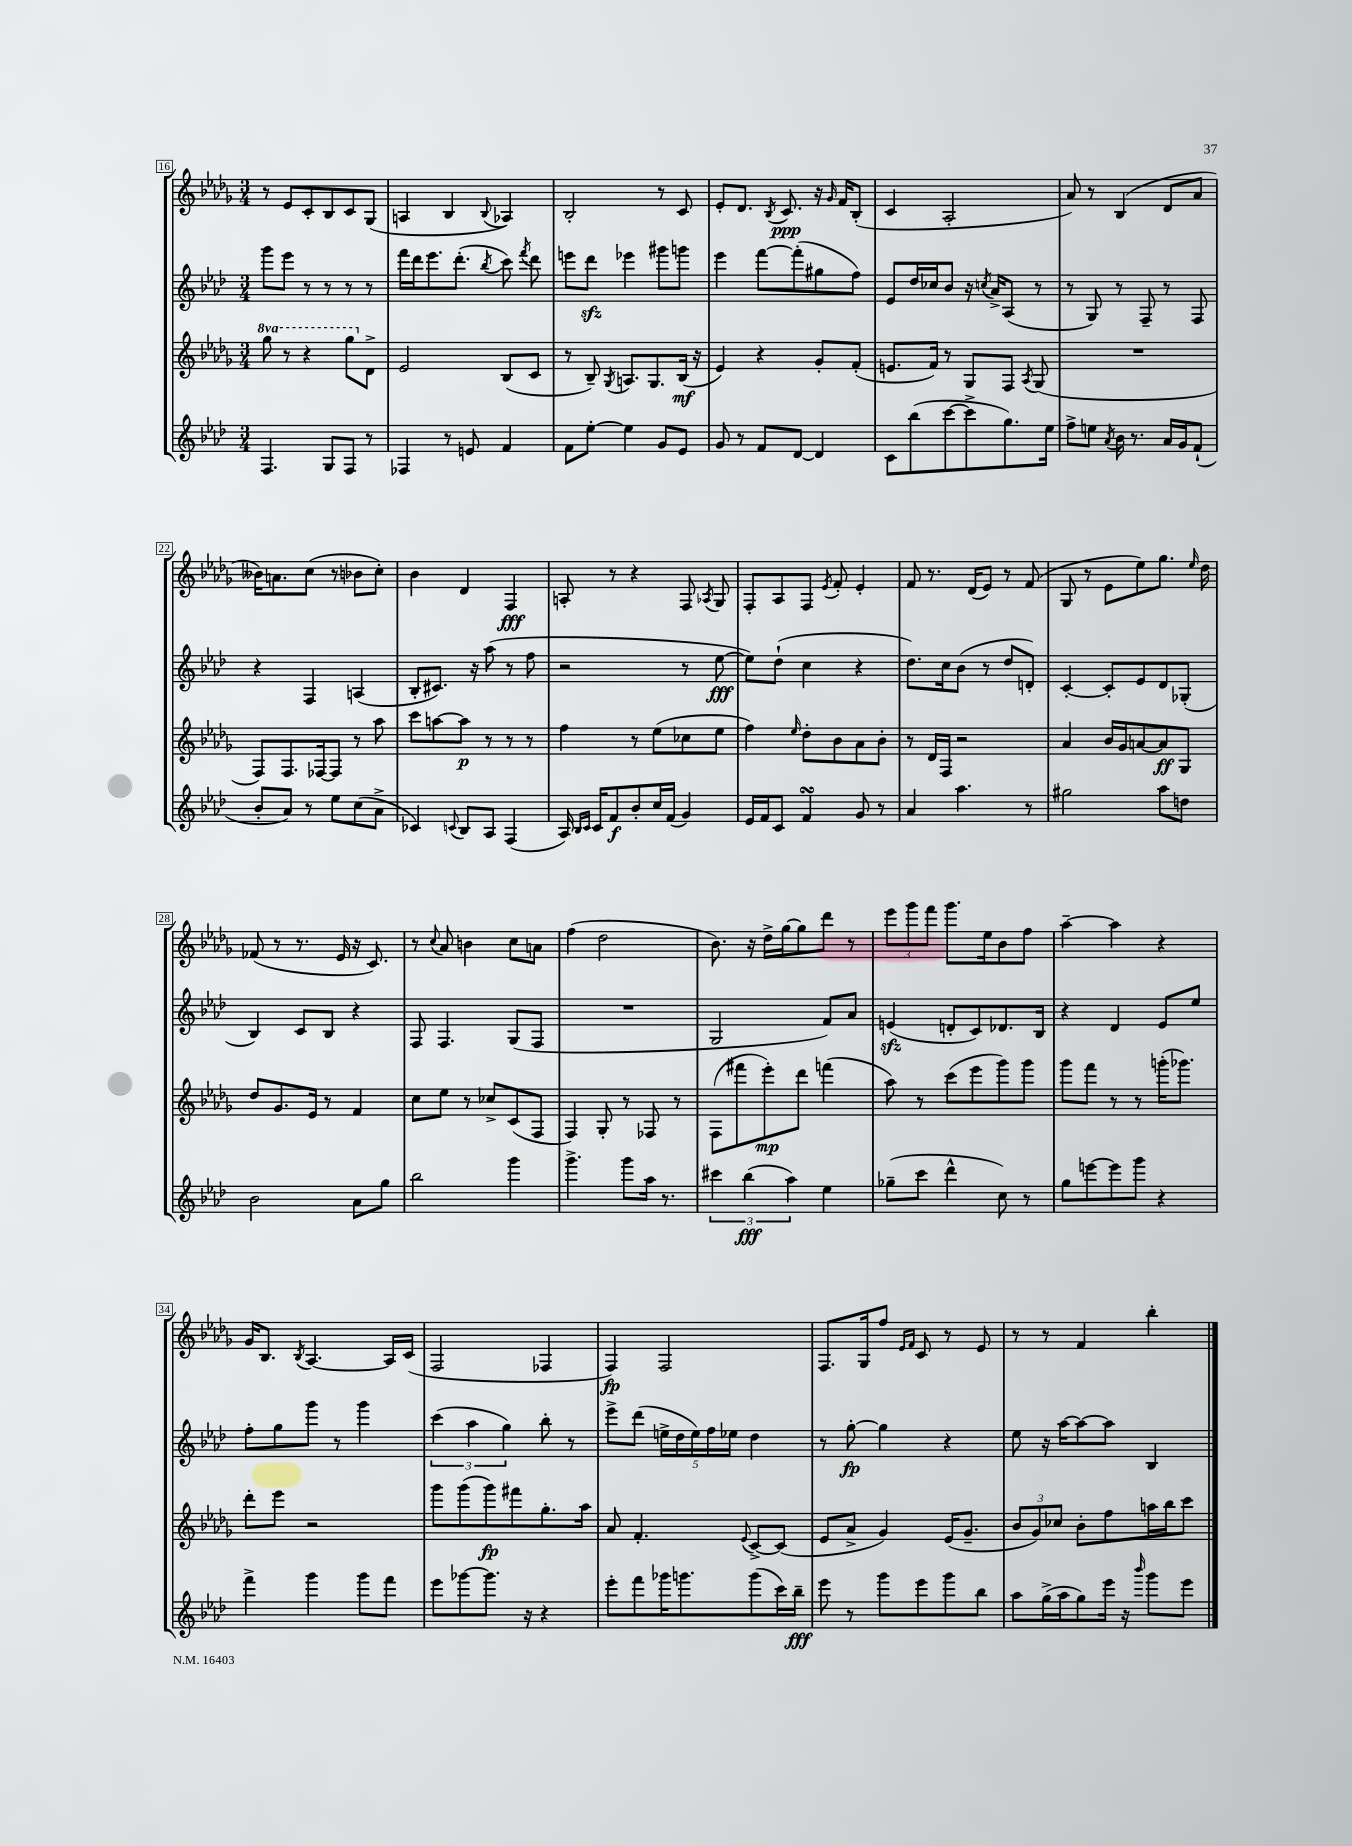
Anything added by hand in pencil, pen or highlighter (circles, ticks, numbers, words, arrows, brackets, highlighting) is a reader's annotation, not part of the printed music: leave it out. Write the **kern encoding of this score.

**kern	**kern	**kern	**kern
*staff4	*staff3	*staff2	*staff1
*clefG2	*clefG2	*clefG2	*clefG2
*k[b-e-a-d-]	*k[b-e-a-d-g-]	*k[b-e-a-d-]	*k[b-e-a-d-g-]
*M3/4	*M3/4	*M3/4	*M3/4
4.F/	8ggg-\	8ggg\L	8r
.	8r	8eee-\J	8e-/L
.	4r	8r	8c'/
8G/L	.	8r	8B-/
8F/J	8ggg-\L	8r	8c/
8r	8d-^\J	8r	(8G-/J
=	=	=	=
4F-/	2e-/	16fff\LL	4A/
.	.	16ddd-\J	.
.	.	8.eee-\	.
8r	.	.	4B-/
.	.	(8.ddd-'\J	.
8e/	.	.	.
.	.	8qbb-/	8qqB-/
4f/	(8B-/L	8ccc\)	4A-/)
.	.	8qfff/	.
.	8c/J	8ddd-\	.
=	=	=	=
8f\L	8r	8eee\L	2B-'/
[8ee-'\J	8B-~/)	8ddd-\J	.
.	8qG-/	.	.
4ee-\]	8.A/L	4eee-\	.
.	8.G-/	.	.
8g/L	.	8ggg#\L	8r
8e-/J	(16B-/Jk	8ggg\J	8c/
.	16r	.	.
=	=	=	=
8g/	4e-/)	4eee-\	8e-'/L
8r	.	.	8.d-/J
8f/L	4r	[8fff\L	.
.	.	.	8qB-/
.	.	.	8.c/
[8d-/J	.	(8fff'\]	.
4d-/]	8g-'/L	8gg#\	16r
.	.	.	16qqg-/
.	.	.	16f/LK
.	(8f'/J	8ff\J)	(8B-'/J
=	=	=	=
8c\L	8.e/L	8e-/L	4c/
(8bb-\	.	16dd-/L	.
.	16f/Jk)	16cc-/J	.
[8ccc\	8r	8b-/J	2A-'/
8ccc^\]	8G-/L	16r	.
.	.	8qcc/	.
.	.	16a-^/LK	.
8.gg\)	8F/J	(8A-/J	.
.	8qA-/	.	.
.	(8G-/	8r	.
16ee-\Jk	.	.	.
=	=	=	=
8ff^\L	2.r	8r	8a-/)
8ee\J	.	8G/)	8r
8qa-/	.	.	.
16b-\	.	8r	(4B-/
8.r	.	.	.
.	.	8F~/	.
16a-/LL	.	8r	8d-/L
16g/J	.	.	.
(8f`/J	.	8F/	8a-/J
=	=	=	=
8b-'/L	8F/L)	4r	16b--\LK)
.	.	.	8.a\
8a-/J)	8.F/	.	.
8r	.	4F/	(8cc\J
.	[16F-/k	.	.
8ee-\L	8F-/]J	.	8r
(8cc\	8r	(4A/	8b-\L
8a-^\J	8aa-\	.	8cc'\J)
=	=	=	=
4c-/)	8ccc\L	8B-'/L	4b-\
.	[8aa\	8.c#/J)	.
8qqc/	.	.	.
8B-/L	8aa\]J	.	4d-/
.	.	16r	.
8A-/J	8r	(8aa-\	.
(4F/	8r	8r	4F/
.	8r	8ff\	.
=	=	=	=
16A-/)	4ff\	2r	8A'/
16qqB-/LL	.	.	.
16qqc/JJ	.	.	.
16c/LK	.	.	.
8f/	.	.	8r
8b-'/	8r	.	4r
16cc/L	(8ee-\L	.	.
(16f/JJ	.	.	.
4g/)	8cc-\	8r	8F/
.	.	.	8qA-/
.	8ee-\J	[8ee-\	8G-/
=	=	=	=
16e-/LL	4ff\)	8ee-\]L)	8F'/L
16f/J	.	.	.
8c/J	.	(8dd-`\J	8A-/
.	16qqee-/	.	.
4f/	8dd-'\L	4cc\	8F/J
.	.	.	8qe-/
.	8b-\	.	8f'/
8g/	8a-\	4r	4e-'/
8r	8b-'\J	.	.
=	=	=	=
4a-/	8r	8.dd-\L)	8f/
.	16d-/LL	.	8.r
.	16F/JJ	16cc\k	.
4.aa-\	2r	(8b-\J	.
.	.	.	(16d-/LK
.	.	8r	8e-/J)
.	.	8dd-/L	8r
8r	.	8d'/J)	(8f/
=	=	=	=
2gg#\	4a-/	[4c'/	8G-/
.	.	.	8r
.	16b-/LL	8c'/]L	8e-\L
.	16g-/J	.	.
.	[8a/	8e-/	8ee-\)
8aa-\L	8a/]	8d-/	8.gg-\J
8dd\J	8G-/J	(8G-'/J	.
.	.	.	16qqee-/
.	.	.	16dd-\
=	=	=	=
2b-\	8dd-/L	4B-/)	(8f-/
.	8.g-/	.	8r
.	.	8c/L	8.r
.	16e-/Jk	.	.
.	8r	8B-/J	.
.	.	.	16e-/
8a-\L	4f/	4r	16r
.	.	.	8.c/)
8gg\J	.	.	.
=	=	=	=
2bb-\	8cc\L	8F/	8r
.	.	.	8qqcc/
.	8ee-\J	4.F/	8a-/
.	8r	.	4b\
.	8cc-^/L	.	.
4ggg\	(8c/	(8G/L	8cc\L
.	8F/J	8F/J	8a\J
=	=	=	=
4.ggg^\	4F/)	2.r	(4ff\
.	8G-'/	.	2dd-\
8ggg\L	8r	.	.
16aa-\Jk	8F-/	.	.
8.r	.	.	.
.	8r	.	.
=	=	=	=
6ccc#\	(8F\L	2G/	8.b-\)
.	8fff#\	.	.
(6bb-\	.	.	.
.	.	.	16r
.	8eee-'\)	.	16dd-^\LL
.	.	.	[16gg-\J
6aa-\)	.	.	.
.	8ddd-\J	.	8gg-\]
4ee-\	(4fff\	8f/L)	8ddd-\J
.	.	8a-/J	8r
=	=	=	=
(8gg-~\L	8aa-\)	(4e/	12eee-\L
.	.	.	12ggg-\
8ccc\J	8r	.	.
.	.	.	12fff\J
4ddd-^^\	(8ccc\L	8d'/L	8.ggg-\L
.	8eee-\	8c/)	.
.	.	.	16ee-\k
8cc\)	8ggg-\)	8.d-/	8b-\
8r	8ggg-\J	.	8ff\J
.	.	16B-/Jk	.
=	=	=	=
8gg\L	8ggg-\L	4r	[4aa-~\
[8eee\	8fff\J	.	.
8eee\]	8r	4d-/	4aa-\]
8ggg\J	8r	.	.
4r	(16ggg'\LK	8e-/L	4r
.	8.ggg-\J)	.	.
.	.	8ee-/J	.
=	=	=	=
4fff^\	8ddd-'\L	8ff'\L	16g-/LK
.	.	.	8.B-/J
.	8eee-\J	8gg\	.
.	.	.	8qB-/
4ggg\	2r	8ggg\J	[4.A-/
.	.	8r	.
8ggg\L	.	4ggg\	.
8fff\J	.	.	16A-/]LL
.	.	.	(16c/JJ
=	=	=	=
8eee-\L	8ggg-\L	(6ccc\	2F/
[8ggg-\	(8ggg-\	.	.
.	.	6aa-\	.
8.ggg-\]J	8ggg-\)	.	.
.	.	6gg\)	.
.	8fff#\	.	.
16r	.	.	.
4r	8.gg-'\	8bb-'\	4F-/
.	.	8r	.
.	16aa-\Jk	.	.
=	=	=	=
8eee-'\L	8a-/	8eee-^\L	4F/)
8fff\	4.f'/	(8ddd-\J	.
16ggg-\K	.	20ee^\LL	2F/
.	.	20dd-\	.
8.ggg\	.	.	.
.	.	20ee\)	.
.	.	20ff\	.
.	.	20ee-\JJ	.
.	8qqe-/	.	.
(8ggg\	[8c^/L	4dd-\	.
16ccc\L)	(8c/]J	.	.
16bb-~\JJ	.	.	.
=	=	=	=
8eee-\	8e-/L	8r	8.F/L
8r	8a-^/J	[8gg'\	.
.	.	.	16G-/k
8ggg\L	4g-/)	4gg\]	8ff/J
.	.	.	16qqe-/LL
.	.	.	16qqf/JJ
8eee-\	.	.	8c/
8ggg\	(16e-/LK	4r	8r
.	8.g-~/J	.	.
8bb-\J	.	.	8e-/
=	=	=	=
8aa-\L	12b-/L	8ee-\	8r
.	12g-/)	.	.
(16gg^\L	.	16r	8r
.	12cc-/J	.	.
16aa-\J	.	[16aa-\LK	.
8gg\)	8b-'\L	8aa-\_	4f/
16eee-\Jk	8ff\	8aa-\]J	.
16r	.	.	.
16qqbbb-/	.	.	.
8ggg\L	16aa\L	4B-/	4bb-'\
.	16bb-\J	.	.
8eee-\J	8ccc\J	.	.
==	==	==	==
*-	*-	*-	*-
